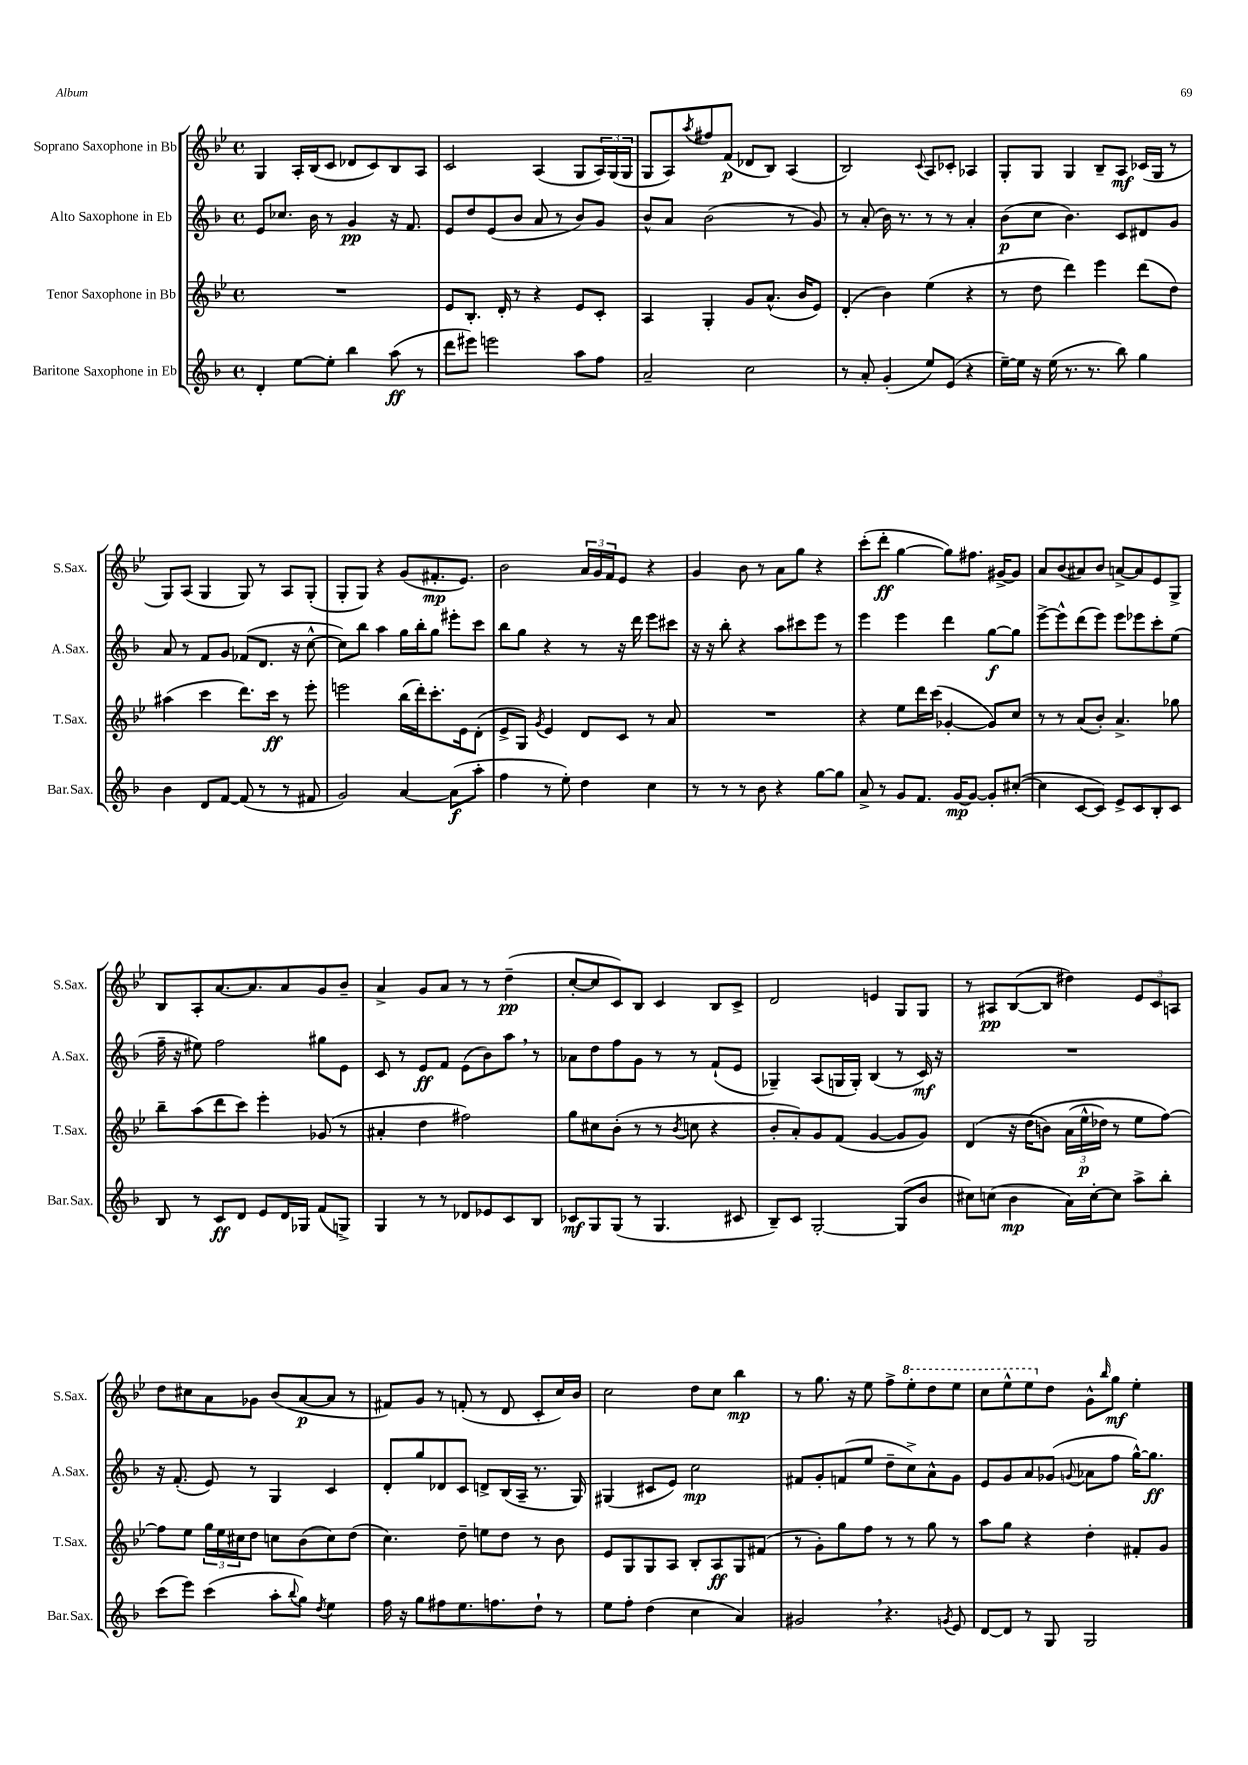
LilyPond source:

<<
\new StaffGroup <<
\new Staff = "s0" \with { instrumentName = "Soprano Saxophone in Bb" shortInstrumentName = "S.Sax." } {
    \clef treble \key bes \major \defaultTimeSignature \time 4/4
    g4 a16-. bes16( c'8 des'8 c'8) bes8 a8 |
    c'2 a4( g8 \tuplet 3/2 { a16) g16( g16 } |
    g8 a8) \acciaccatura { a''8 } fis''8 f'8\p( des'8 bes8) a4( |
    bes2) \appoggiatura { c'8 } a8 ces'8-. aes4 |
    g8-. g8 g4 bes8-- a8\mf ces'16( g16 r8 |
    g8) a8( g4 g8) r8 a8 g8-.( |
    g8-. g8) r4 g'8( fis'8.-.\mp ees'8.) |
    bes'2 \tuplet 3/2 { a'16 g'16 f'16 } ees'8 r4 |
    g'4 bes'8 r8 a'8 g''8 r4 |
    c'''8-.( d'''8-.\ff g''4~ g''8) fis''8. gis'16~-> gis'8 |
    a'8 bes'8( ais'8) bes'8 a'8~-> a'8 ees'8 g8-> |
    bes8 a8-. a'8.~ a'8. a'8 g'8 bes'8-- |
    a'4-> g'8 a'8 r8 r8 d''4--\pp( |
    c''8~-. c''8 c'8) bes8 c'4 bes8 c'8-> |
    d'2 e'4 g8 g8 |
    r8 ais8\pp bes8~( bes8 dis''4) \tuplet 3/2 { ees'8 c'8 a8 } |
    d''8 cis''8 a'8 ges'8 bes'8( a'8~\p a'8 r8 |
    fis'8) g'8 r8 f'8-.( r8 d'8 c'8-. c''16) bes'16 |
    c''2 d''8 c''8 bes''4\mp |
    r8 g''8. r16 ees''8 f''8-> \ottava #1 ees'''8-. d'''8 ees'''8 |
    c'''8 ees'''8-^ ees'''8 \ottava #0 d''8 g'8-^ \grace { bes''16 } g''8\mf ees''4-. \bar "|." |
}
\new Staff = "s1" \with { instrumentName = "Alto Saxophone in Eb" shortInstrumentName = "A.Sax." } {
    \clef treble \key f \major \defaultTimeSignature \time 4/4
    e'8 ces''8. bes'16 r8 g'4\pp r16 f'8. |
    e'8 d''8 e'8( bes'8 a'8 r8 bes'8) g'8 |
    bes'8-^ a'8 bes'2( r8 g'8) |
    r8 a'8-.( bes'16) r8. r8 r8 a'4-. |
    bes'8\p( c''8 bes'4.) c'8 dis'8 g'8 |
    a'8 r8 f'8 g'8 fes'8( d'8. r16 c''8~-^ |
    c''8) bes''8 a''4 g''16 bes''16-. g''8 eis'''8-. c'''8 |
    bes''8 g''8 r4 r8 r16 d'''16 e'''8 cis'''8 |
    r16 r16 bes''8-. r4 a''8 cis'''8 e'''8 r8 |
    e'''4 e'''4 d'''4 g''8~\f g''8 |
    e'''8~-> e'''8-^ d'''8( e'''8) e'''8 ees'''8 c'''8-. e''8( |
    f''16-- r16 eis''8) f''2 gis''8 e'8 |
    c'8 r8 e'8\ff f'8 e'8( bes'8) a''8 \breathe r8 |
    aes'8 d''8 f''8 g'8 r8 r8 f'8-!( e'8 |
    ges4--) a8( g16 g16-.) bes4( r8 c'16\mf) r16 |
    R1 |
    r16 f'8.-.( e'8) r8 g4 c'4 |
    d'8-. g''8 des'8 c'8 d'8-> bes16( a16-- r8. g16) |
    gis4( cis'8 e'8) c''2\mp |
    fis'8 g'8-. f'8( e''8 d''8-- c''8->) a'8-^ g'8 |
    e'8 g'8 a'8 ges'8( \appoggiatura { g'8 } aes'8 f''8 g''16~-^) g''8.\ff \bar "|." |
}
\new Staff = "s2" \with { instrumentName = "Tenor Saxophone in Bb" shortInstrumentName = "T.Sax." } {
    \clef treble \key bes \major \defaultTimeSignature \time 4/4
    R1 |
    ees'8 bes8.-. d'16-. r8 r4 ees'8 c'8-. |
    a4 g4-. g'8 a'8.-^( bes'16 ees'8) |
    d'4-.( bes'4) ees''4( r4 |
    r8 d''8 d'''4) ees'''4 d'''8( d''8) |
    ais''4( c'''4 d'''8.) c'''16\ff r8 ees'''8-. |
    e'''2 bes''16( d'''16-.) c'''8.-. ees'16 d'8-.( |
    ees'8-> g8) \acciaccatura { g'8 } ees'4 d'8 c'8 r8 a'8 |
    R1 |
    r4 ees''8 d'''16 c'''16( ges'4~-. ges'8) c''8 |
    r8 r8 a'8( bes'8-.) a'4.-> ges''8 |
    bes''8-- a''8( d'''8 c'''8) ees'''4-. ges'8( r8 |
    ais'4-. d''4 fis''2) |
    g''8 cis''8 bes'8-.( r8 r8 \acciaccatura { bes'8 } c''8 r4 |
    bes'8-. a'8-.) g'8 f'8( g'4~ g'8 g'8) |
    d'4( r16 d''16\( b'8) \tuplet 3/2 { a'16( ees''16-^\p des''16) } r8 ees''8 f''8~\) |
    f''8 ees''8 \tuplet 3/2 { g''16 ees''16 cis''16 } d''8 c''8 bes'8( c''8) d''8( |
    c''4.) d''8-- e''8 d''8 r8 bes'8 |
    ees'8 g8 g8 a8 bes8-. a8\ff g8 fis'8( |
    r8 g'8-.) g''8 f''8 r8 r8 g''8 r8 |
    a''8 g''8 r4 d''4-. fis'8-. g'8 \bar "|." |
}
\new Staff = "s3" \with { instrumentName = "Baritone Saxophone in Eb" shortInstrumentName = "Bar.Sax." } {
    \clef treble \key f \major \defaultTimeSignature \time 4/4
    d'4-. e''8~ e''8-. bes''4 a''8\ff( r8 |
    d'''8 eis'''8) e'''2 a''8 f''8 |
    a'2-- c''2 |
    r8 a'8-. g'4-.( e''8) e'8( r4 |
    e''16~--) e''16 r16 e''16( r8. r8. bes''8) g''4 |
    bes'4 d'8 f'8~ f'8( r8 r8 fis'8 |
    g'2) a'4~ a'8\f( a''8-. |
    f''4 r8 e''8-.) d''4 c''4 |
    r8 r8 r8 bes'8 r4 g''8~ g''8 |
    a'8-> r8 g'8 f'8. g'16~\mp g'8~ g'8-. cis''8~-.( |
    cis''4 c'8~ c'8) e'8-> c'8 bes8-. c'8 |
    bes8 r8 c'8\ff d'8 e'8 d'16 ges16 f'8( g8->) |
    g4 r8 r8 des'8 ees'8 c'8 bes8 |
    ces'8\mf g8 g8( r8 g4. cis'8 |
    bes8--) c'8 g2~-. g8( bes'8 |
    cis''8) c''8( bes'4\mp a'16) c''16~-. c''8 a''8-> bes''8-. |
    c'''8( e'''8) c'''4( a''8-. \appoggiatura { bes''8 } g''8) \acciaccatura { d''8 } e''4 |
    f''16 r16 g''8 fis''8 e''8. f''8. d''8-! r8 |
    e''8 f''8-. d''4( c''4 a'4) |
    gis'2 \breathe r4. \acciaccatura { g'8 } e'8 |
    d'8~ d'8 r8 g8 g2 \bar "|." |
}
>>
>>
\layout { \context { \Score \remove "Bar_number_engraver" } }
